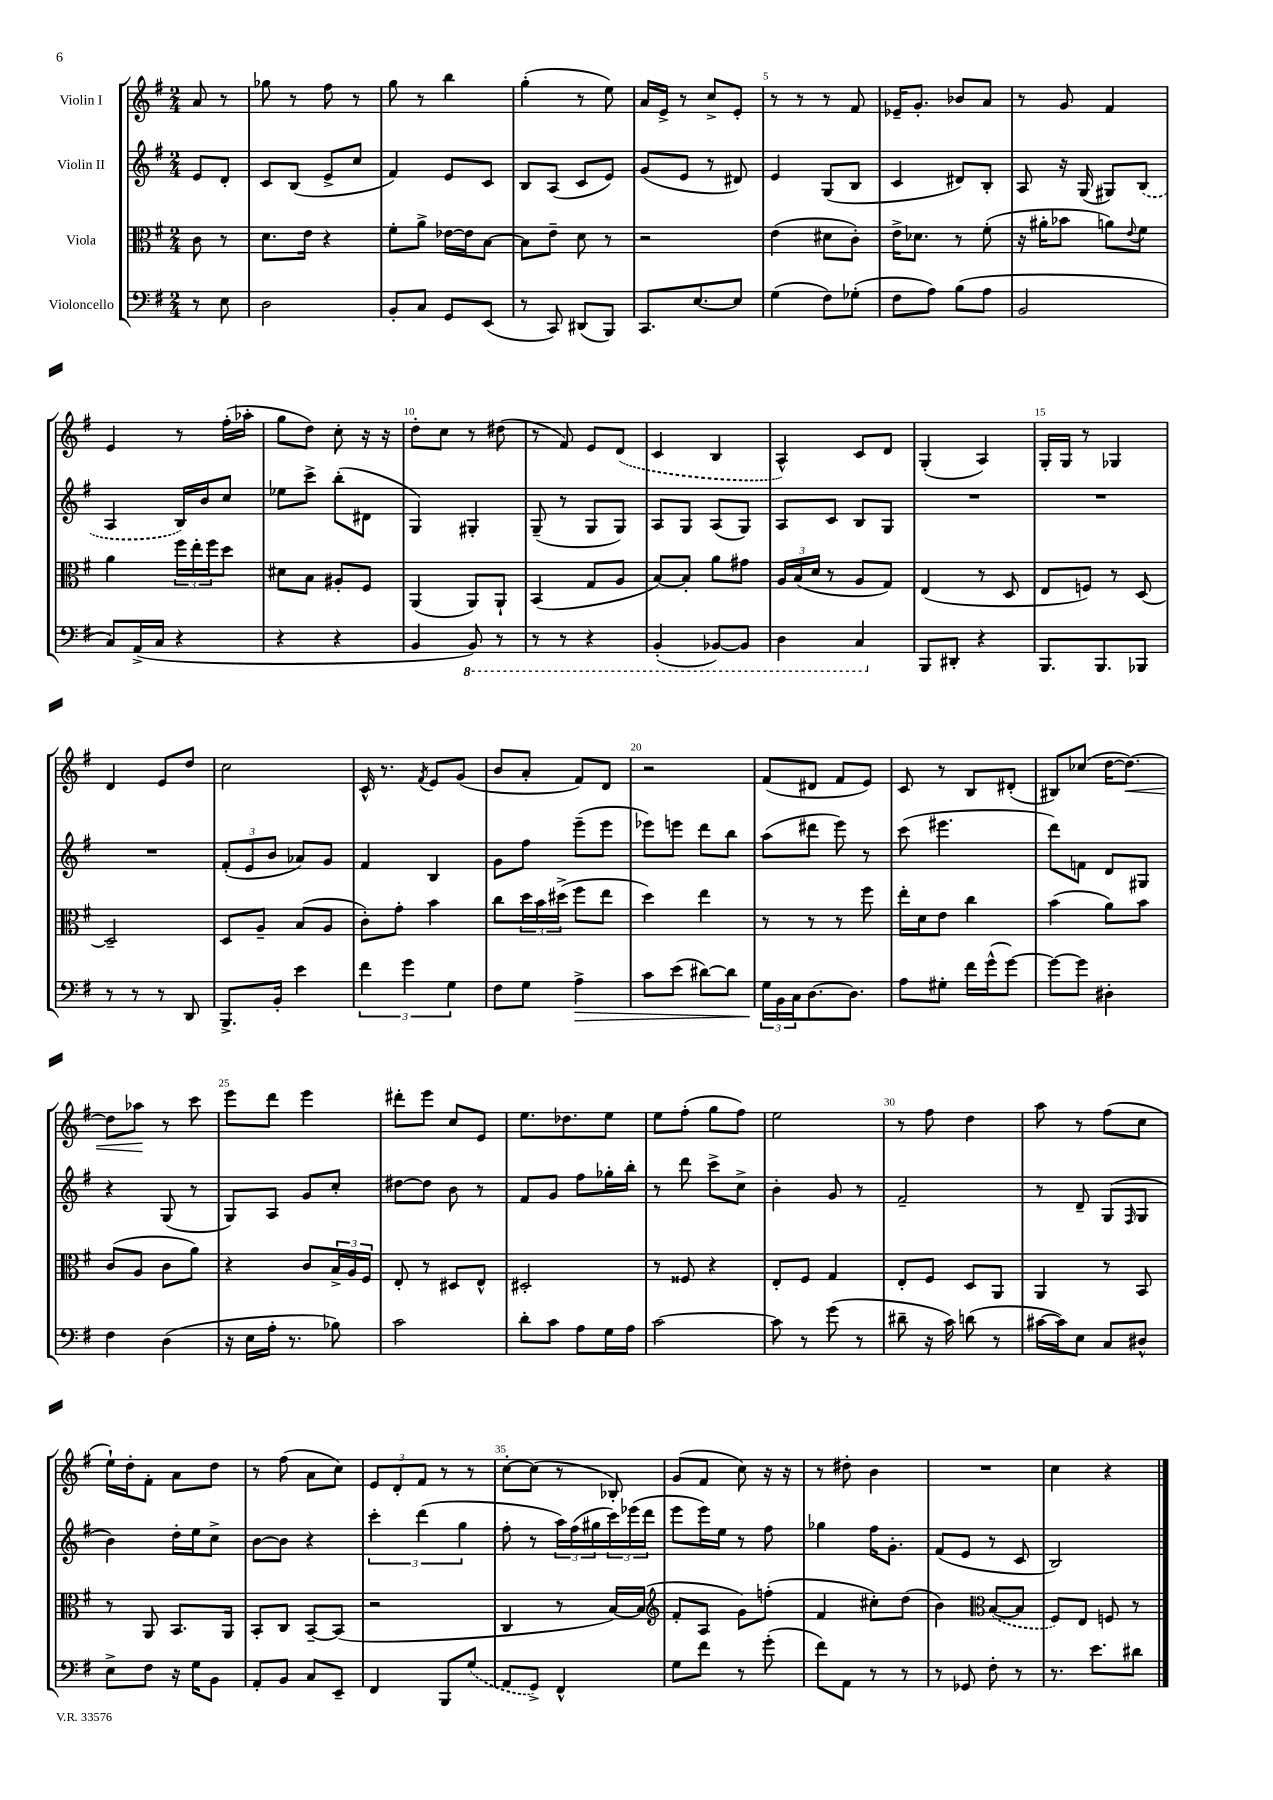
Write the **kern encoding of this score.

**kern	**dynam	**kern	**kern	**kern	**dynam
*part4	*part4	*part3	*part2	*part1	*part1
*staff4	*staff4	*staff3	*staff2	*staff1	*staff1
*I"Violoncello	*	*I"Viola	*I"Violin II	*I"Violin I	*
*clefF4	*	*clefC3	*clefG2	*clefG2	*
*k[f#]	*	*k[f#]	*k[f#]	*k[f#]	*
*M2/4	*	*M2/4	*M2/4	*M2/4	*
=	=	=	=	=	=
8r	.	8c\	8e/L	8a/	.
8E\	.	8r	8d'/J	8r	.
=1	=1	=1	=1	=1	=1
2D\	.	8.d\L	8c/L	8gg-X\	.
.	.	.	(8B/J	8r	.
.	.	16e\Jk	.	.	.
.	.	4r	8e^/L	8ff#\	.
.	.	.	8cc/J	8r	.
=2	=2	=2	=2	=2	=2
8BB'/L	.	8f#'\L	4f#/)	8gg\	.
8C/J	.	8a^\J	.	8r	.
8GG/L	.	[16e-X\LL	8e/L	4bb\	.
.	.	16e-\J]	.	.	.
(8EE/J	.	[8B\J	8c/J	.	.
=3	=3	=3	=3	=3	=3
8r	.	8B\L]	8B/L	(4gg'\	.
8CC/)	.	8e~\J	(8A/J	.	.
(8DD#X/L	.	8d\	8c/L	8r	.
8BBB/J)	.	8r	8e/J)	8ee\)	.
=4	=4	=4	=4	=4	=4
8.CC/L	.	2r	(8g/L	16a/LL	.
.	.	.	.	16e^/JJ	.
.	.	.	8e/J	8r	.
[8.E/	.	.	.	.	.
.	.	.	8r	8cc^/L	.
8E/J]	.	.	8d#X/)	8e'/J	.
=5	=5	=5	=5	=5	=5
(4G\	.	(4e\	4e/	8r	.
.	.	.	.	8r	.
8F#\L)	.	8d#X\L	(8G/L	8r	.
(8G-X'\J	.	8c'\J)	8B/J	8f#/	.
=6	=6	=6	=6	=6	=6
8F#\L	.	16e^\KL	4c/	16e-X~/KL	.
.	.	8.d-X\J	.	8.g'/J	.
8A\J)	.	.	.	.	.
(8B\L	.	8r	8d#X/L)	8b-X/L	.
8A\J	.	(8f#'\	8B'/J	8a/J	.
=7	=7	=7	=7	=7	=7
2BB/	.	16r	8A/	8r	.
.	.	16a#X'\KL	.	.	.
.	.	8b-X\J	16r	8g/	.
.	.	.	(16G/	.	.
.	.	8an\L)	8G#X/L)	4f#/	.
.	.	8qqe/	.	.	.
.	.	8f#\J	(8B/J	.	.
!!LO:LB:g=z
=8	=8	=8	=8	=8	=8
8C/L)	.	4a\	4A/	4e/	.
(16AA^/L	.	.	.	.	.
16C/JJ	.	.	.	.	.
4r	.	24ff#\LL	16B/LL)	8r	.
.	.	24ee'\	.	.	.
.	.	.	16b/J	.	.
.	.	24ff#\J	.	.	.
.	.	8dd\J	8cc/J	(16ff#'\LL	.
.	.	.	.	16aa-X'\JJ	.
=9	=9	=9	=9	=9	=9
4r	.	8d#X\L	8ee-X\L	8gg\L	.
.	.	8B\J	8ccc^\J	8dd\J)	.
4r	.	8A#X'/L	(8bb'\L	8cc'\	.
.	.	8F#/J	8d#X\J	16r	.
.	.	.	.	16r	.
=10	=10	=10	=10	=10	=10
4BB/	.	(4AA/	4G/)	8dd'\L	.
.	.	.	.	8cc\J	.
*8ba	*	*	*	*	*
8BBB/)	.	8AA/L)	4G#X'/	8r	.
8r	.	8AA`/J	.	(8dd#X\	.
=11	=11	=11	=11	=11	=11
8r	.	(4BB/	(8G~/	8r	.
8r	.	.	8r	8f#/)	.
4r	.	8G/L	8G/L	8e/L	.
.	.	8A/J	8G/J)	(8d/J	.
=12	=12	=12	=12	=12	=12
(4BBB'/	.	[8B/L)	8A/L	4c/	.
.	.	8B'/J]	8G/J	.	.
[8BBB-X/L)	.	8a\L	(8A/L	4B/	.
8BBB-/J]	.	8g#X\J	8G/J)	.	.
=13	=13	=13	=13	=13	=13
4DD\	.	24A/LL	8A/L	4A^^/)	.
.	.	(24B/	.	.	.
.	.	24d/JJ	.	.	.
.	.	8r	8c/J	.	.
4CC/	.	8A/L	8B/L	8c/L	.
.	.	8G/J)	8G/J	8d/J	.
=14	=14	=14	=14	=14	=14
*X8ba	*	*	*	*	*
8BBB/L	.	(4E/	2r	(4G'/	.
8DD#X'/J	.	.	.	.	.
4r	.	8r	.	4A/)	.
.	.	8D/	.	.	.
=15	=15	=15	=15	=15	=15
8.BBB/L	.	8E/L	2r	16G'/LL	.
.	.	.	.	16G/JJ	.
.	.	8Fn/J)	.	8r	.
8.BBB/	.	.	.	.	.
.	.	8r	.	4G-X/	.
8BBB-X/J	.	[8D/	.	.	.
!!LO:LB:g=z
=16	=16	=16	=16	=16	=16
8r	.	2D~/]	2r	4d/	.
8r	.	.	.	.	.
8r	.	.	.	8e/L	.
8DD/	.	.	.	8dd/J	.
=17	=17	=17	=17	=17	=17
8.BBB^/L	.	8D/L	(12f#'/L	2cc\	.
.	.	.	12e/	.	.
.	.	8A~/J	.	.	.
.	.	.	12b/J	.	.
16BB'/Jk	.	.	.	.	.
4e\	.	(8B/L	8a-X/L)	.	.
.	.	8A/J	8g/J	.	.
=18	=18	=18	=18	=18	=18
6f#\	.	8c'\L)	4f#/	16c^^/	.
.	.	.	.	8.r	.
.	.	8g'\J	.	.	.
6g\	.	.	.	.	.
.	.	.	.	8qf#/	.
.	.	4b\	4B/	8e/L	.
6G\	.	.	.	.	.
.	.	.	.	(8g/J	.
=19	=19	=19	=19	=19	=19
8F#\L	.	8cc\L	8g\L	8b/L	.
8G\J	.	24dd\L	8ff#\J	8a'/J	.
.	.	24b\	.	.	.
.	.	(24dd#X^\JJ	.	.	.
!	!LO:HP:b	!	!	!	!
4A^\	>	8ff#\L	(8eee~\L	8f#/L)	.
.	.	8ee\J	8eee\J	8d/J	.
=20	=20	=20	=20	=20	=20
8c\L	.	4dd\)	8eee-X\L)	2r	.
(8e\J	.	.	8eeen\J	.	.
[8d#X\L)	.	4ee\	8ddd\L	.	.
8d#\J]	.	.	8bb\J	.	.
=21	=21	=21	=21	=21	=21
24G\LL	.	8r	(8aa\L	(8f#/L	.
24BB\	]	.	.	.	.
24C\J	.	.	.	.	.
[8.D\	.	8r	8ddd#X\J	8d#X/J	.
.	.	8r	8eee\)	8f#/L	.
8.D\J]	.	.	.	.	.
.	.	8ff#\	8r	8e/J)	.
=22	=22	=22	=22	=22	=22
8A\L	.	16ee'\LL	(8ccc\	8c/	.
.	.	16d\J	.	.	.
8G#X'\J	.	8e\J	4.eee#X\	8r	.
16f#\LL	.	4cc\	.	8B/L	.
(16g^^\J	.	.	.	.	.
[8g\J)	.	.	.	(8d#X'/J	.
=23	=23	=23	=23	=23	=23
8g\L_	.	(4b\	8ddd\L)	8B#X/L)	.
8g\J]	.	.	8fn\J	(8cc-X/J	.
4D#X'\	.	8a\L)	8d/L	[16dd\KL	.
!	!	!	!	!	!LO:HP:b
.	.	.	.	8.dd\J_)	<
.	.	8b\J	8G#X/J	.	.
!!LO:LB:g=z
=24	=24	=24	=24	=24	=24
4F#\	.	(8c/L	4r	8dd\L]	.
.	.	8A/J	.	8aa-X\J	.
(4D\	.	8c\L	(8G/	8r	[
.	.	8a\J)	8r	8ccc\	.
=25	=25	=25	=25	=25	=25
16r	.	4r	8G/L)	8eee\L	.
16E\LL	.	.	.	.	.
16A'\JJ	.	.	8A/J	8ddd\J	.
8.r	.	.	.	.	.
.	.	8c/L	8g/L	4eee\	.
8B-X\)	.	24B^/L	8cc'/J	.	.
.	.	24A/	.	.	.
.	.	24F#/JJ	.	.	.
=26	=26	=26	=26	=26	=26
2c\	.	8E'/	[8dd#X\L	8ddd#X'\L	.
.	.	8r	8dd#\J]	8eee\J	.
.	.	8D#X/L	8b\	8cc/L	.
.	.	8E^^/J	8r	8e/J	.
=27	=27	=27	=27	=27	=27
8d'\L	.	2D#X'/	8f#/L	8.ee\L	.
8c\J	.	.	8g/J	.	.
.	.	.	.	8.dd-X\	.
8A\L	.	.	8ff#\L	.	.
16G\L	.	.	16gg-X'\L	8ee\J	.
16A\JJ	.	.	16bb'\JJ	.	.
=28	=28	=28	=28	=28	=28
[2c\	.	8r	8r	8ee\L	.
.	.	8F##X/	8ddd\	(8ff#'\J	.
.	.	4r	8ccc^\L	8gg\L	.
.	.	.	8cc^\J	8ff#\J)	.
=29	=29	=29	=29	=29	=29
8c\]	.	8E'/L	4b'\	2ee\	.
8r	.	8F#/J	.	.	.
(8g\	.	4G/	8g/	.	.
8r	.	.	8r	.	.
=30	=30	=30	=30	=30	=30
8d#X~\	.	8E'/L	2f#~/	8r	.
16r	.	8F#/J	.	8ff#\	.
16c\)	.	.	.	.	.
(8dn\	.	8D/L	.	4dd\	.
8r	.	8AA/J	.	.	.
=31	=31	=31	=31	=31	=31
[16c#X\LL	.	4AA/	8r	8aa\	.
16c#\J])	.	.	.	.	.
8E\J	.	.	8d~/	8r	.
8C/L	.	8r	(8G/L	(8ff#\L	.
.	.	.	16qqF#/	.	.
8D#X^^/J	.	8BB/	8G/J	8cc\J	.
!!LO:LB:g=z
=32	=32	=32	=32	=32	=32
8E^\L	.	8r	4b\)	16ee`\LL)	.
.	.	.	.	16dd'\J	.
8F#\J	.	8AA/	.	8f#'\J	.
16r	.	8.BB/L	16dd'\LL	8a\L	.
16G\KL	.	.	16ee\J	.	.
8BB\J	.	.	8cc^\J	8dd\J	.
.	.	16AA/Jk	.	.	.
=33	=33	=33	=33	=33	=33
8AA'/L	.	8BB'/L	[8b\L	8r	.
8BB/J	.	8C/J	8b\J]	(8ff#\	.
8C/L	.	[8BB~/L	4r	8a\L	.
8EE~/J	.	(8BB/J]	.	8cc\J)	.
=34	=34	=34	=34	=34	=34
4FF#/	.	2r	6ccc'\	12e/L	.
.	.	.	.	12d'/	.
.	.	.	(6ddd\	12f#/J	.
8BBB/L	.	.	.	8r	.
.	.	.	6gg\	.	.
(8G/J	.	.	.	8r	.
=35	=35	=35	=35	=35	=35
8AA/L	.	4C/	8ff#'\	[8cc'\L	.
8GG^/J)	.	.	8r	(8cc\J]	.
4FF#^^/	.	8r	24aa\LL)	8r	.
.	.	.	(24ff#\	.	.
.	.	.	24gg#X\	.	.
.	.	[16B/LL)	24ccc\)	8B-X'/)	.
.	.	.	(24eee-X\	.	.
.	.	(16B/JJ]	.	.	.
.	.	.	24ddd\JJ	.	.
=36	=36	=36	=36	=36	=36
*	*	*clefG2	*	*	*
8G\L	.	8f#'/L	8eee\L	(8g/L	.
8f#\J	.	8A/J	16eee\L)	8f#/J	.
.	.	.	16ee\JJ	.	.
8r	.	8g\L)	8r	8cc\)	.
(8g'\	.	(8ffn'\J	8ff#\	16r	.
.	.	.	.	16r	.
=37	=37	=37	=37	=37	=37
8f#\L)	.	4f#/	4gg-X\	8r	.
8AA\J	.	.	.	8dd#X'\	.
8r	.	8cc#X'\L)	16ff#\KL	4b\	.
.	.	.	8.g'\J	.	.
8r	.	(8dd\J	.	.	.
=38	=38	=38	=38	=38	=38
8r	.	4b\)	(8f#/L	2r	.
8GG-X/	.	.	8e/J	.	.
*	*	*clefC3	*	*	*
8F#'\	.	([8B/L	8r	.	.
8r	.	8B/J]	8c/	.	.
=39	=39	=39	=39	=39	=39
8.r	.	8F#/L)	2B/)	4cc\	.
.	.	8E/J	.	.	.
8.e\L	.	.	.	.	.
.	.	8Fn/	.	4r	.
8d#X\J	.	8r	.	.	.
==	==	==	==	==	==
*-	*-	*-	*-	*-	*-
